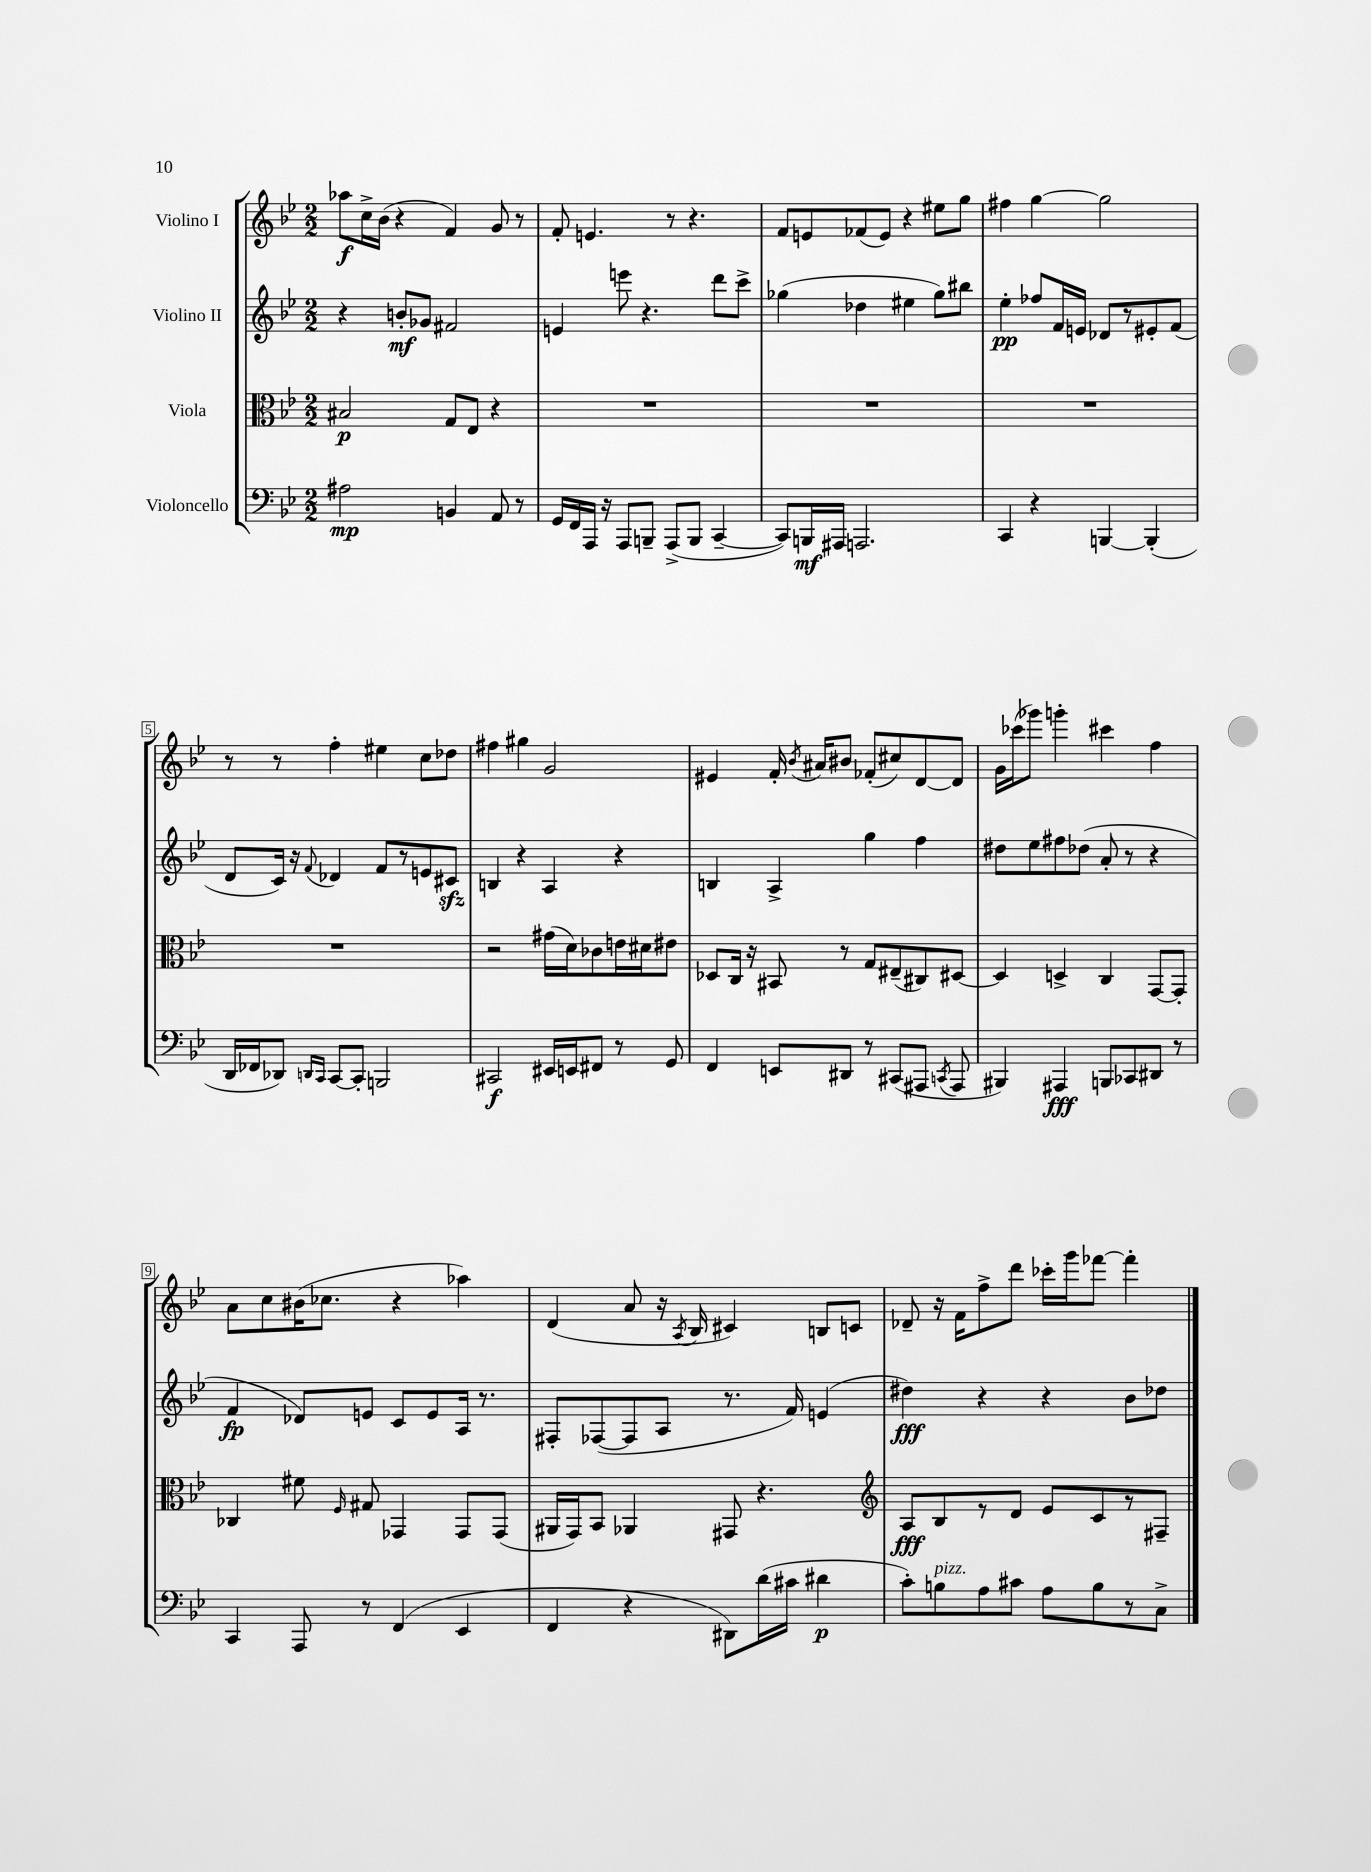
<<
\new StaffGroup <<
\new Staff = "s0" \with { instrumentName = "Violino I" } {
    \clef treble \key bes \major \numericTimeSignature \time 2/2
    \autoBeamOff aes''8[\f c''16-> bes'16]( r4 f'4) g'8 r8 |
    f'8-. e'4. r8 r4. |
    f'8[ e'8 fes'8( e'8]) r4 eis''8[ g''8] |
    fis''4 g''4~ g''2 |
    r8 r8 f''4-. eis''4 c''8[ des''8] |
    fis''4 gis''4 g'2 |
    eis'4 f'16-. \acciaccatura { bes'8 } ais'16[ bis'8] fes'8[-.( cis''8) d'8~ d'8] |
    g'16[ ces'''16( ges'''8]) g'''4-. cis'''4 f''4 |
    a'8[ c''8 bis'16( ces''8.] r4 aes''4) |
    d'4( a'8 r16 \acciaccatura { a8 } bes16 cis'4) b8[ c'8] |
    des'8-- r16 f'16[ f''8-> d'''8] ces'''16[-. g'''16 fes'''8]~ fes'''4-. \bar "|." |
}
\new Staff = "s1" \with { instrumentName = "Violino II" } {
    \clef treble \key bes \major \numericTimeSignature \time 2/2
    \autoBeamOff r4 b'8[-.\mf ges'8] fis'2 |
    e'4 e'''8 r4. d'''8[ c'''8]-> |
    ges''4( des''4 eis''4 ges''8[) bis''8] |
    ees''4-.\pp fes''8[ f'16 e'16] des'8[ r8 eis'8-. f'8]( |
    d'8[ c'16]) r16 \appoggiatura { f'8 } des'4 f'8[ r8 e'8 cis'8]\sfz |
    b4 r4 a4 r4 |
    b4 a4-> g''4 f''4 |
    dis''8[ ees''8 fis''8 des''8]( a'8-. r8 r4 |
    f'4\fp des'8[) e'8] c'8[ e'8 a16] r8. |
    fis8[-. fes8~( fes8 a8] r8. f'16) e'4( |
    dis''4\fff) r4 r4 bes'8[ des''8] \bar "|." |
}
\new Staff = "s2" \with { instrumentName = "Viola" } {
    \clef alto \key bes \major \numericTimeSignature \time 2/2
    \autoBeamOff bis2\p g8[ ees8] r4 |
    R1 |
    R1 |
    R1 |
    R1 |
    r2 gis'16[( d'16) ces'8 e'16 dis'16 eis'8] |
    des8[ c16] r16 bis,8 r8 g8[ eis8--( cis8) dis8]~ |
    dis4 d4-> c4 g,8[~ g,8]-. |
    ces4 fis'8 \grace { f16 } gis8 ges,4 ges,8[ ges,8]( |
    ais,16[ g,16) bes,8] aes,4 gis,8 r4. |
    \clef treble a8[\fff bes8 r8 d'8] ees'8[ c'8 r8 fis8]-- \bar "|." |
}
\new Staff = "s3" \with { instrumentName = "Violoncello" } {
    \clef bass \key bes \major \numericTimeSignature \time 2/2
    \autoBeamOff ais2\mp b,4 a,8 r8 |
    g,16[ f,16 a,,16] r16 a,,8[ b,,8]-- a,,8[->( b,,8] c,4~-- |
    c,8[) b,,16\mf ais,,16] a,,2. |
    c,4 r4 b,,4~ b,,4-.( |
    d,16[ fes,16 des,8]) \grace { d,16[ c,16] } c,8[~ c,8]-. b,,2 |
    cis,2\f eis,16[ e,16 fis,8] r8 g,8 |
    f,4 e,8[ dis,8] r8 cis,8[( ais,,8] \acciaccatura { c,8 } ais,,8 |
    bis,,4) ais,,4\fff b,,8[ ces,8 dis,8] r8 |
    c,4 a,,8 r8 f,4( ees,4 |
    f,4 r4 dis,8[) d'16( cis'16] dis'4\p |
    c'8[-.) b8^\markup { \italic "pizz." } a8 cis'8] a8[ b8 r8 c8]-> \bar "|." |
}
>>
>>
\layout { \context { \Score \override BarNumber.stencil = #(make-stencil-boxer 0.1 0.3 ly:text-interface::print) } }
